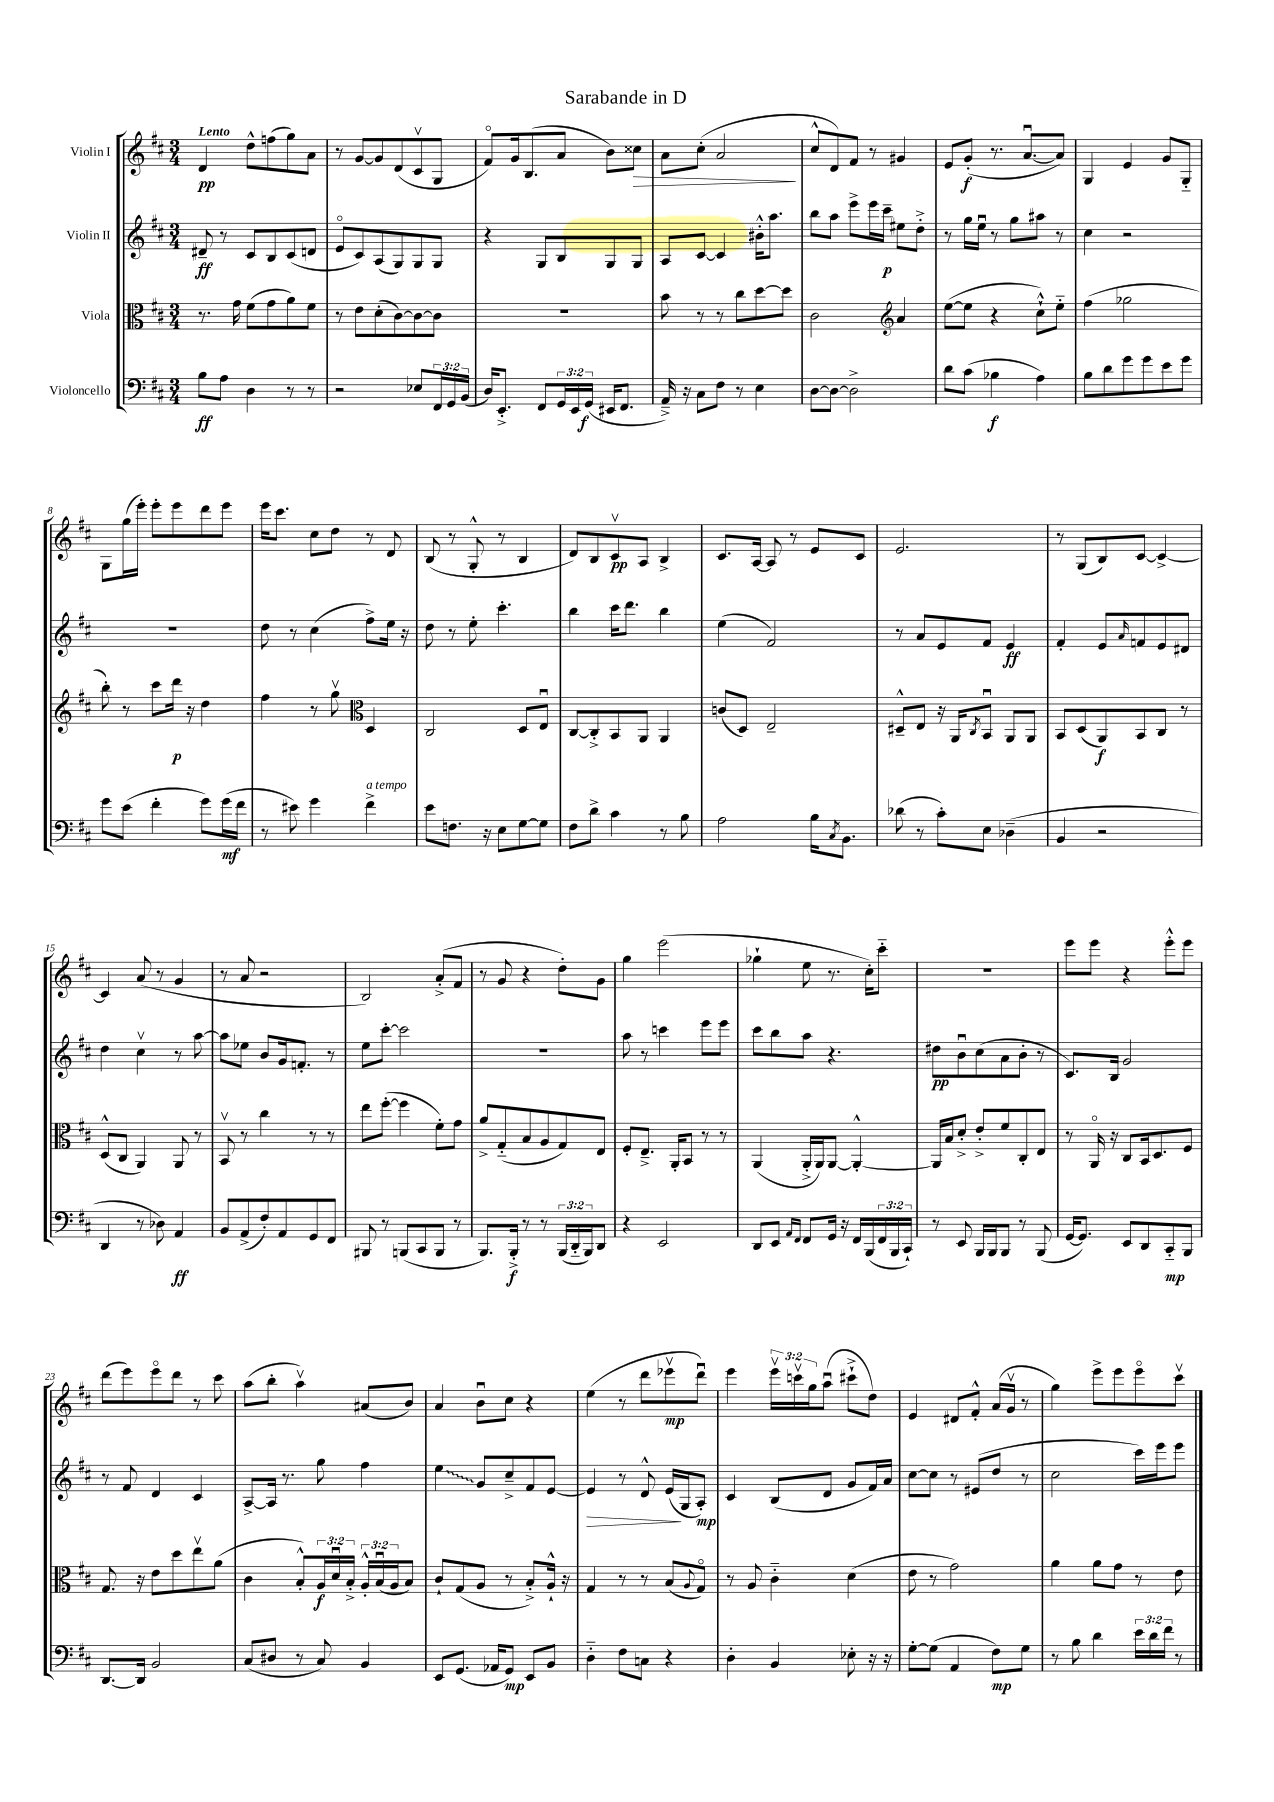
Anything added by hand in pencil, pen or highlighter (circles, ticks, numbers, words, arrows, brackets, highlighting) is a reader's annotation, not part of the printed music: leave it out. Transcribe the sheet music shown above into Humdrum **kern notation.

**kern	**kern	**kern	**kern
*staff4	*staff3	*staff2	*staff1
*clefF4	*clefC3	*clefG2	*clefG2
*k[f#c#]	*k[f#c#]	*k[f#c#]	*k[f#c#]
*M3/4	*M3/4	*M3/4	*M3/4
8B	8.r	8d#~	4d
8A	.	8r	.
.	16g	.	.
4D	(8f#	8c#	8dd^^
.	8g	8B	(8ff
8r	8a)	(8c#	8gg)
8r	8f#	8d	8a
=	=	=	=
2r	8r	8eo	8r
.	8e	8c#)	[8g
.	(8d'	(8A	8g]
.	[8c#)	8G)	(8d
8E-	8c#_	8G	8c#v
24FF#	8c#]	8G	8G
24GG	.	.	.
(24BB	.	.	.
=	=	=	=
16D)	2.r	4r	8f#o)
8.EE'^	.	.	.
.	.	.	16g
.	.	.	(8.B
8FF#	.	8G	.
24GG	.	8B	8a
24EE	.	.	.
(24GG	.	.	.
16EE#	.	8G	8b)
8.FF#	.	.	.
.	.	8G	8cc##
=	=	=	=
16AA~^)	8b	8A	8a
16r	.	.	.
8C#	8r	[8c#	(8cc#'
8F#	8r	4c#]	2a
8r	8cc#	.	.
4E	[8dd	16b#'^^	.
.	.	8.aa	.
.	8dd]	.	.
=	=	=	=
[8D	2c#	8bb	8cc#^^
8D_	.	8aa	8d)
2D^]	.	8eee^	8f#
.	.	16eee	8r
.	.	16ccc#~	.
*	*clefG2	*	*
.	4a	8ee#	4g#
.	.	8dd'^	.
=	=	=	=
8d	([8ee	8r	8e
(8c#	8ee]	16gg	(8g'
.	.	16eeu	.
4B-	4r	8r	8.r
.	.	8gg	.
.	.	.	[8.au
4A)	8cc#`^^)	8aa#	.
.	8ee'~	8r	8a])
=	=	=	=
8B	(4ff#	4cc#	4G
8d	.	.	.
8g	2gg-	2r	4e
8g	.	.	.
8e	.	.	8g
8g	.	.	8G'~
=	=	=	=
8g	8bb')	2.r	8G
(8e	8r	.	(16gg
.	.	.	16eee')
4f#'	8ccc#	.	8eee'
.	16ddd	.	8eee
.	16r	.	.
8g)	4dd	.	8ddd
(16g	.	.	8eee
16f#	.	.	.
=	=	=	=
8r	4ff#	8dd	16eee
.	.	.	8.ccc#
8e#)	.	8r	.
4g	8r	(4cc#	8cc#
.	8ggv	.	8dd
*	*clefC3	*	*
4f#^	4D	8ff#^)	8r
.	.	16ee	8d
.	.	16r	.
=	=	=	=
8e	2C#	8dd	(8B
8.F	.	8r	8r
.	.	8ee'	8G'^^
16r	.	.	.
8E	.	4.ccc#'	8r
[8G	8D	.	4B
8G]	8Eu	.	.
=	=	=	=
8F#	[8C#	4bb	8d)
8d^	8C#'^]	.	8B
4c#	8BB	16ccc#	8c#v
.	.	8.ddd	.
.	8AA	.	8A
8r	4AA	4bb	4B^
8B	.	.	.
=	=	=	=
2A	(8c	(4ee	8.c#
.	8D)	.	.
.	.	.	[16A
.	2E~	2f#)	8A]
.	.	.	8r
16B	.	.	8e
8qC#	.	.	.
8.BB	.	.	.
.	.	.	8c#
=	=	=	=
(8d-	8D#~^^	8r	2.e
8r	8E	8a	.
8c#')	16r	8e	.
.	16AA	.	.
.	8qC#	.	.
8E	8BBu	8f#	.
(4D-~	8AA	4e	.
.	8AA	.	.
=	=	=	=
4BB	8BB	4f#'	8r
.	(8D	.	(8G
2r	8AA)	8e	8B)
.	.	16qqa	.
.	8BB	8f	[8c#
.	8C#	8e	4c#^_
.	8r	8d#	.
=	=	=	=
4DD	(8D^^	4dd	4c#]
.	8C#	.	.
8r	4AA)	4cc#v	(8a
8D-)	.	.	8r
4AA	8AA	8r	4g
.	8r	[8aa	.
=	=	=	=
8BB	8BBv	8aa]	8r
(8AA^	8r	8ee-	8a
8F#')	4cc#	8b	2r
8AA	.	16g	.
.	.	8.f'	.
8GG	8r	.	.
8FF#	8r	8r	.
=	=	=	=
8BBB#	8ee	8ee	2B)
8r	([8ff#'	[8ccc#'	.
(8BBB	4ff#]	2ccc#]	.
8CC#	.	.	.
8BBB	8f#')	.	(8a'^
8r	8g	.	8f#
=	=	=	=
8.BBB)	8a^	2.r	8r
.	(8G'~	.	8g
16BBB'^	.	.	.
8r	8B	.	4r
8r	8A	.	.
(24BBB	8G)	.	8dd')
24DD'~	.	.	.
24BBB)	.	.	.
8DD	8E	.	8g
=	=	=	=
4r	8F#'	8aa	4gg
.	8.E~^	8r	.
2EE	.	4ccc	(2eee
.	16AA'	.	.
.	8BB	.	.
.	8r	8eee	.
.	8r	8eee	.
=	=	=	=
8DD	(4AA	8ccc#	4gg-`
8EE	.	8bb	.
16qqAA	.	.	.
16qqFF#	.	.	.
8FF#	16AA'^	8aa	8ee
.	16AA)	.	.
16GG	[8AA	4.r	8.r
16r	.	.	.
16FF#	4AA'^^_	.	.
(16BBB	.	.	16cc#')
24FF#	.	.	8ccc#'~
24BBB	.	.	.
24CC#`)	.	.	.
=	=	=	=
8r	16AA]	8dd#	2.r
.	16B	.	.
8EE	8d'^	8bu	.
16BBB	8e'^	(8cc#	.
16BBB	.	.	.
8BBB	8f#	8a	.
8r	8C#'	8b'	.
(8BBB	8E	8r	.
=	=	=	=
[16GG	8r	8.c#)	8eee
8.GG])	.	.	.
.	16AAo	.	8eee
.	16r	16B	.
8EE	8C#	2g	4r
8DD	16BB	.	.
.	8.D	.	.
8CC#'~	.	.	8eee'^^
8BBB	8F#	.	8eee
=	=	=	=
[8.DD	8.G	8r	(8ddd
.	.	8f#	8eee)
16DD]	16r	.	.
2BB	8e	4d	8eeeo
.	8dd	.	8ddd
.	8eev	4c#	8r
.	(8a	.	8ccc#
=	=	=	=
(8C#	4c#	[8A^	(8aa
8D#	.	16A]	8bb'
.	.	8.r	.
8r	8B'^^)	.	4aav)
8C#)	24A	8gg	.
.	24du	.	.
.	24B'^	.	.
4BB	24A'^^	4ff#	(8a#
.	(24Bu	.	.
.	24A	.	.
.	8B)	.	8b)
=	=	=	=
8EE	8c#`	4ee	4a
(8.GG	(8G	.	.
.	8A	8g	8bu
16AA-	.	.	.
8GG)	8r	8cc#~^	8cc#
8EE	8B'^)	8f#	4r
8BB	16A`^^	[8e	.
.	16r	.	.
=	=	=	=
4D'~	4G	4e]	(4ee
8F#	8r	8r	8r
8C	8r	8d^^	8ddd
4r	(8B	(16e	8eee-v
.	.	16G	.
.	8qqA	.	.
.	8Go)	8A')	8dddu)
=	=	=	=
4D'	8r	4c#	4eee
.	8A	.	.
4BB	4c#'~	(8B	24eeev
.	.	.	24cccv
.	.	.	24gg
.	.	8d	(8aau
8E-'	(4d	8g	8ccc#`^
16r	.	16f#)	8dd)
16r	.	16a	.
=	=	=	=
[8G'	8e	[8cc#	4e
(8G]	8r	8cc#]	.
4AA	2g)	8r	8d#
.	.	(8e#	8f#'^^
8F#)	.	8dd	(16a
.	.	.	16gv
8G	.	8r	8r
=	=	=	=
8r	4a	2cc#	4gg)
8B	.	.	.
4d	8a	.	8eee^
.	8g	.	8eee
24e	8r	16ccc#)	8eeeo
24d	.	.	.
.	.	16eee	.
24f#	.	.	.
8r	8e	8eee	8ccc#v
==	==	==	==
*-	*-	*-	*-
